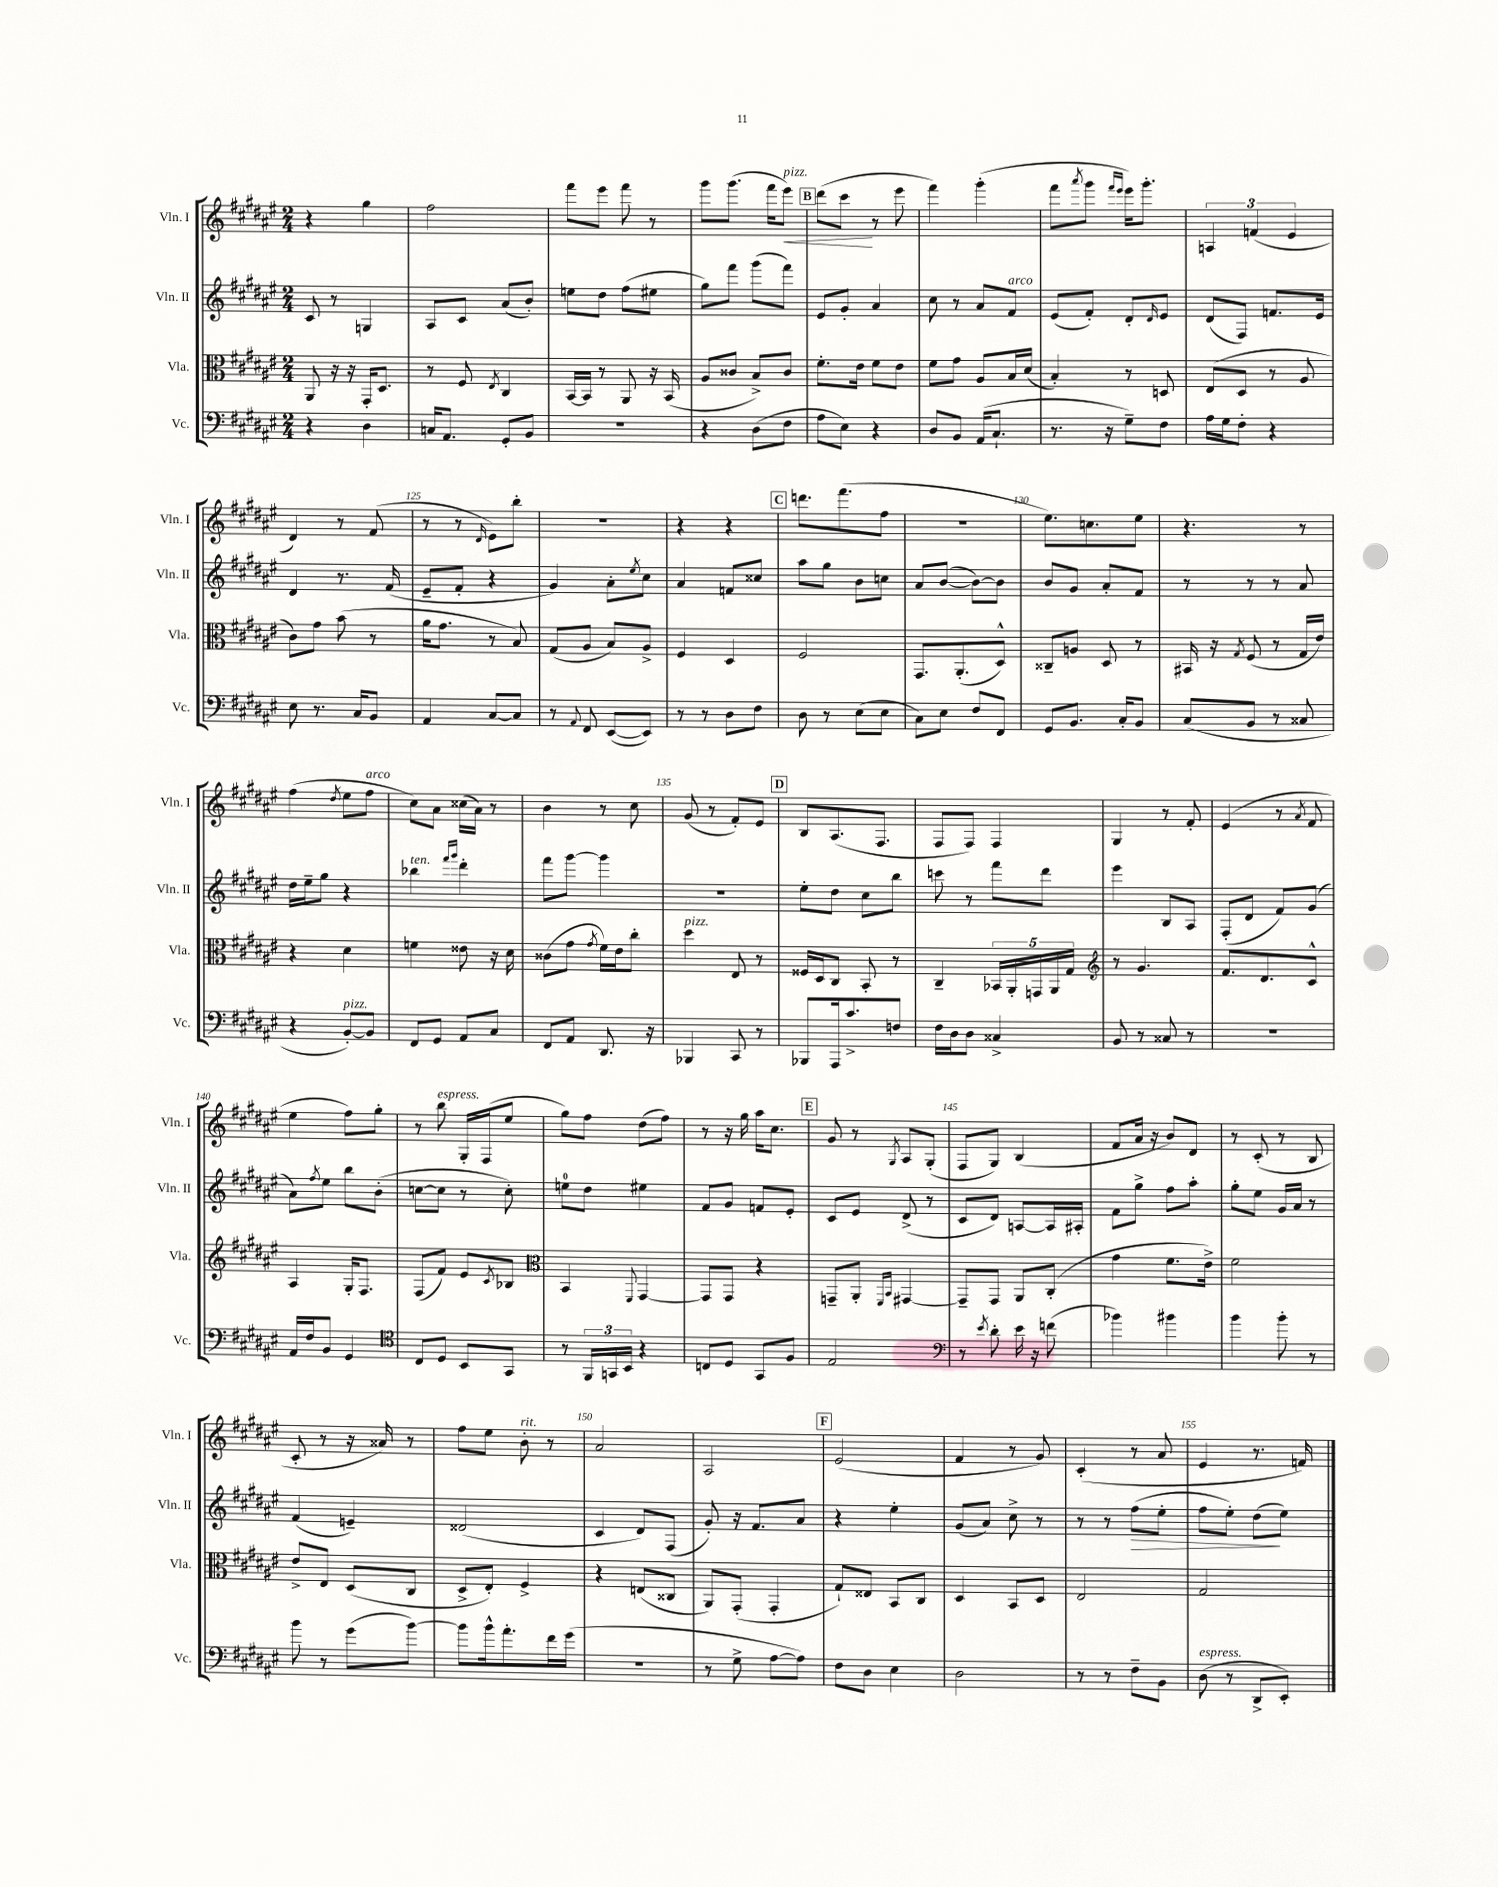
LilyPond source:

<<
\new StaffGroup <<
\new Staff = "s0" \with { instrumentName = "Vln. I" shortInstrumentName = "Vln. I" } {
    \clef treble \key fis \major \numericTimeSignature \time 2/4
    r4 gis''4 |
    fis''2 |
    fis'''8 eis'''8 fis'''8 r8 |
    gis'''8 gis'''8.( fis'''16 eis'''8\<^\markup { \italic "pizz." }) |
    \mark \markup { \box "B" } dis'''8( cis'''8\! r8 eis'''8 |
    fis'''4) gis'''4-.( |
    fis'''8 \acciaccatura { ais'''8 } gis'''8 \grace { fis'''16 eis'''16 } eis'''16) gis'''8.-. |
    \tuplet 3/2 { a4 f'4( eis'4 } |
    dis'4) r8 fis'8( |
    r8 r8 \grace { dis'16 } eis'8) b''8-. |
    r2 |
    r4 r4 |
    \mark \markup { \box "C" } d'''8. fis'''8.( fis''8 |
    r2 |
    eis''8.) c''8. eis''8 |
    r4. r8 |
    fis''4( \acciaccatura { dis''8 } eis''8 fis''8^\markup { \italic "arco" } |
    cis''8) ais'8 cisis''16( ais'16) r8 |
    b'4 r8 cis''8 |
    gis'8( r8 fis'8-.) eis'8 |
    \mark \markup { \box "D" } b8 ais8.( fis8. |
    fis8 fis8) fis4 |
    gis4 r8 fis'8-. |
    eis'4( r8 \acciaccatura { ais'8 } fis'8 |
    eis''4 fis''8) gis''8-. |
    r8 b''8^\markup { \italic "espress." } gis16-. fis16( eis''8 |
    gis''8) fis''8 dis''8( fis''8) |
    r8 r16 gis''16 ais''16 cis''8. |
    \mark \markup { \box "E" } gis'8 r8 \acciaccatura { gis8 } ais8 gis8-.( |
    fis8 gis8) b4( |
    fis'8 ais'16 r16 b'8) dis'8 |
    r8 cis'8-.( r8 b8 |
    cis'8-. r8 r16 aisis'16) r8 |
    fis''8 eis''8 b'8-.^\markup { \italic "rit." } r8 |
    ais'2 |
    ais2 |
    \mark \markup { \box "F" } eis'2( |
    fis'4 r8 gis'8) |
    cis'4-.( r8 ais'8 |
    eis'4 r8. f'16) \bar "|." |
}
\new Staff = "s1" \with { instrumentName = "Vln. II" shortInstrumentName = "Vln. II" } {
    \clef treble \key fis \major \numericTimeSignature \time 2/4
    cis'8 r8 g4 |
    ais8 cis'8 ais'8( b'8-.) |
    e''8 dis''8 fis''8( eis''8 |
    gis''8) fis'''8 gis'''8( fis'''8) |
    \mark \markup { \box "B" } eis'8 gis'8-. ais'4 |
    cis''8 r8 ais'8 fis'8^\markup { \italic "arco" } |
    eis'8( fis'8-.) dis'8-. \grace { dis'16 } eis'8 |
    dis'8( fis8) f'8. eis'16 |
    dis'4 r8. fis'16( |
    eis'8-- fis'8-. r4 |
    gis'4) ais'8-. \acciaccatura { eis''8 } cis''8 |
    ais'4 f'8 cisis''8 |
    \mark \markup { \box "C" } ais''8 gis''8 b'8 c''8 |
    ais'8 b'8~( b'8~) b'8 |
    b'8 gis'8 ais'8-. fis'8 |
    r8 r8 r8 ais'8 |
    dis''16 eis''16-- gis''8 r4 |
    bes''4^\markup { \italic "ten." } \grace { fis'''16 gis'''16 } dis'''4-. |
    fis'''8 gis'''8~ gis'''4 |
    R2 |
    \mark \markup { \box "D" } eis''8-. dis''8 cis''8 b''8 |
    c'''8 r8 fis'''8 dis'''8 |
    eis'''4 b8 ais8 |
    fis8-.( dis'8 fis'8) gis'8( |
    ais'8) \acciaccatura { fis''8 } eis''8 b''8 b'8-.( |
    c''8~ c''8 r8 c''8-.) |
    e''8-0 dis''8 eis''4 |
    fis'8 gis'8 f'8 eis'8-. |
    \mark \markup { \box "E" } cis'8 eis'8 dis'8->( r8 |
    cis'8 dis'8) a8~ a16 ais16-. |
    fis'8 gis''8-> fis''8 ais''8-. |
    gis''8-. eis''8 gis'16 ais'16 r8 |
    fis'4( e'4--) |
    disis'2( |
    cis'4 dis'8) fis8( |
    gis'8-.) r16 fis'8. ais'8 |
    \mark \markup { \box "F" } r4 eis''4-. |
    gis'8( ais'8) cis''8-> r8 |
    r8 r8 fis''8\>( eis''8-. |
    fis''8 eis''8-.) dis''8\!( eis''8) \bar "|." |
}
\new Staff = "s2" \with { instrumentName = "Vla." shortInstrumentName = "Vla." } {
    \clef alto \key fis \major \numericTimeSignature \time 2/4
    ais,8 r16 r16 gis,16-. dis8. |
    r8 fis8 \acciaccatura { eis8 } cis4 |
    b,16~ b,16 r8 ais,8 r16 b,16( |
    ais8 cisis'8 b8->) cisis'8 |
    \mark \markup { \box "B" } fis'8.-. eis'16 fis'8 eis'8 |
    fis'8 gis'8 ais8 b16 dis'16( |
    b4-.) r8 d8 |
    eis8( dis8 r8 ais8 |
    cis'8) gis'8 b'8( r8 |
    ais'16 gis'8. r8 b8) |
    gis8( ais8 b8) ais8-> |
    fis4 dis4 |
    \mark \markup { \box "C" } fis2 |
    gis,8. ais,8.-.( dis8-^) |
    cisis8-- a8 dis8 r8 |
    bis,16 r16 \acciaccatura { gis8 } fis8( r8 gis16 eis'16) |
    r4 dis'4 |
    f'4 eisis'8 r16 dis'16 |
    cisis'8( gis'8 \acciaccatura { gis'8 } fis'16) eis'16 cis''8-. |
    dis''4^\markup { \italic "pizz." } eis8 r8 |
    \mark \markup { \box "D" } fisis16 dis16 cis8 b,8-. r8 |
    cis4-- \tuplet 5/4 { bes,16 ais,16-. g,16 ais,16 gis16 } |
    \clef treble r8 gis'4. |
    fis'8. dis'8. cis'8-^ |
    ais4 gis16-. fis8. |
    fis8( fis'8) eis'8 \acciaccatura { cis'8 } bes8 |
    \clef alto b,4 \appoggiatura { fis,8 } gis,4~ |
    gis,8 gis,8 r4 |
    \mark \markup { \box "E" } g,8-- ais,8-. \grace { fis,16 b,16 } gis,4~ |
    gis,8-- gis,8 ais,8 cis8-.( |
    gis'4 fis'8. eis'16->) |
    fis'2 |
    eis'8-> eis8 dis8( cis8 |
    dis8-> eis8-.) fis4-> |
    r4 e8( cisis8 |
    ais,8) gis,8-.( gis,4-. |
    \mark \markup { \box "F" } gis8-!) eisis8 b,8 cis8 |
    dis4 b,8 dis8 |
    eis2 |
    gis2 \bar "|." |
}
\new Staff = "s3" \with { instrumentName = "Vc." shortInstrumentName = "Vc." } {
    \clef bass \key fis \major \numericTimeSignature \time 2/4
    r4 dis4 |
    c16 ais,8. gis,8-. b,8 |
    R2 |
    r4 dis8( fis8 |
    \mark \markup { \box "B" } ais8 eis8) r4 |
    dis8 b,8 ais,16( cis8.-! |
    r8. r16 gis8--) fis8 |
    ais16 gis16 fis8-. r4 |
    eis8 r8. cis16 b,8 |
    ais,4 cis8~ cis8 |
    r8 \appoggiatura { ais,8 } fis,8 eis,8~( eis,8) |
    r8 r8 dis8 fis8 |
    \mark \markup { \box "C" } dis8 r8 eis8( eis8 |
    cis8) eis8 fis8 fis,8 |
    gis,8 b,8. cis16-. b,8 |
    cis8( b,8 r8 cisis8 |
    r4 b,8~-.^\markup { \italic "pizz." }) b,8 |
    fis,8 gis,8 ais,8 cis8 |
    fis,8 ais,8 dis,8. r16 |
    bes,,4 cis,8 r8 |
    \mark \markup { \box "D" } bes,,8 ais,,16 cis'8.-> f8 |
    fis16 dis16 dis8 cisis4-> |
    b,8 r8 cisis8 r8 |
    r2 |
    ais,16 fis16 b,8 gis,4 |
    \clef tenor cis8 dis8 b,8 gis,8 |
    r8 \tuplet 3/2 { fis,16 g,16 b,16 } r4 |
    c8 dis8 gis,8 fis8 |
    \mark \markup { \box "E" } eis2 |
    \clef bass r8 \acciaccatura { eis'8 } dis'8-. eis'16 r16 f'8( |
    bes'4) bis'4 |
    b'4 b'8-. r8 |
    b'8 r8 gis'8( b'8~) |
    b'8 b'16-^ ais'8.-. fis'16 gis'16( |
    R2 |
    r8 gis8-> ais8~ ais8) |
    \mark \markup { \box "F" } fis8 dis8 eis4 |
    dis2 |
    r8 r8 fis8-- b,8 |
    dis8^\markup { \italic "espress." }( r8 dis,8-> eis,8-.) \bar "|." |
}
>>
>>
\layout { \context { \Score currentBarNumber = #116 \override BarNumber.break-visibility = ##(#f #t #t) barNumberVisibility = #(every-nth-bar-number-visible 5) } }
